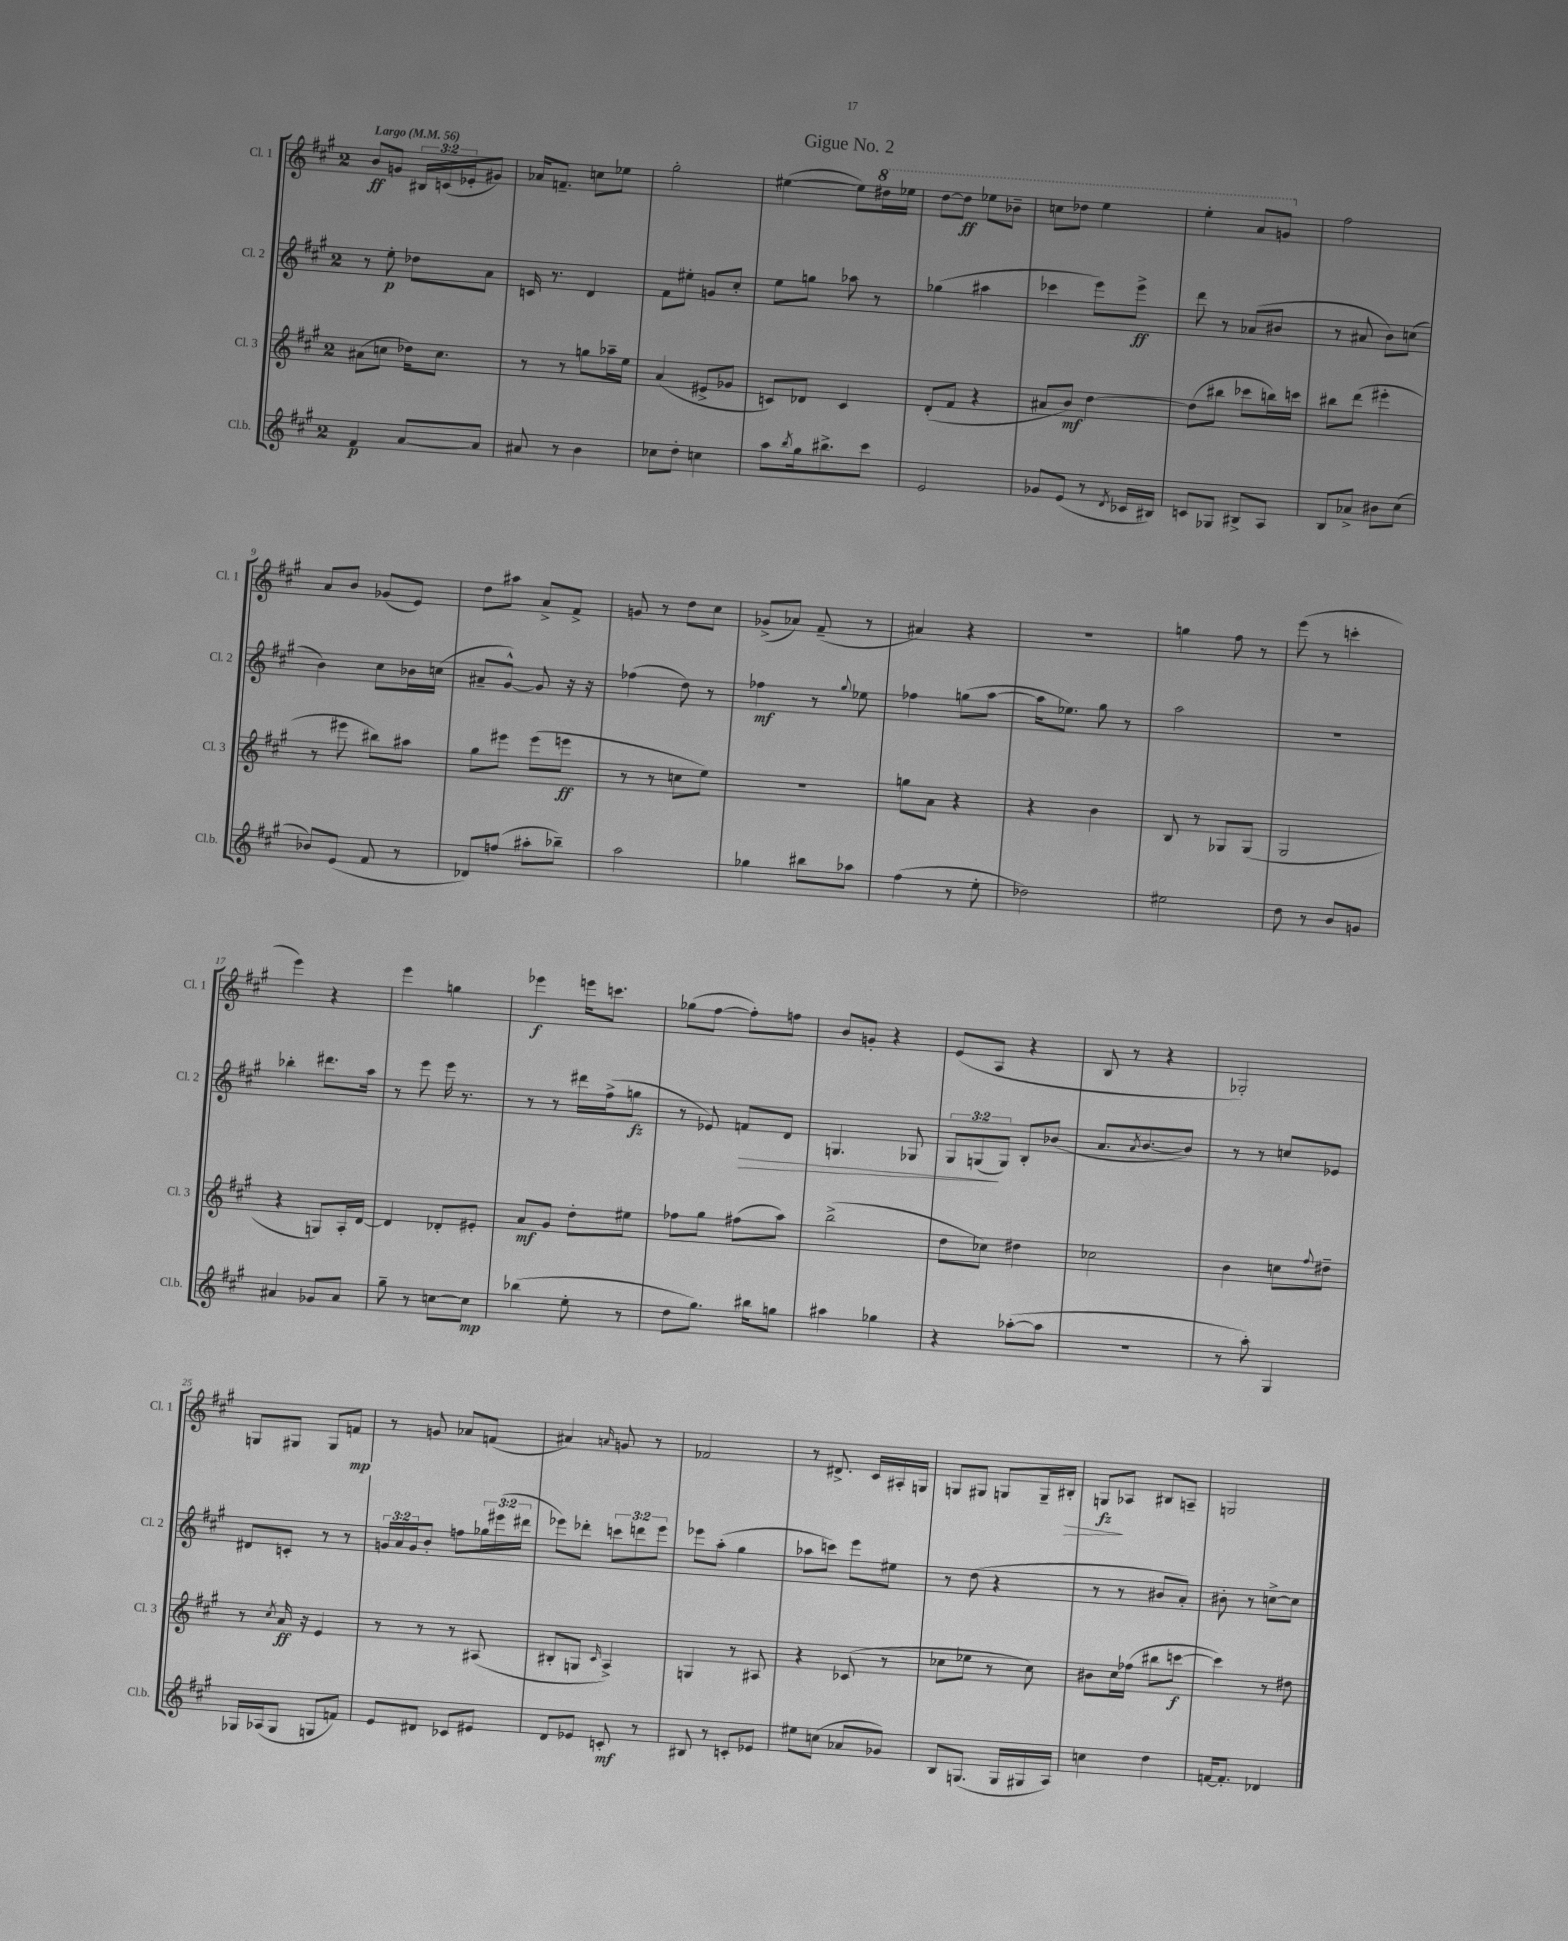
\header { title = "Gigue No. 2" }
<<
\new StaffGroup <<
\new Staff = "s0" \with { instrumentName = "Cl. 1" shortInstrumentName = "Cl. 1" } {
    \clef treble \key a \major \once \override Staff.TimeSignature.style = #'single-digit \time 2/4 \override Staff.TupletNumber.text = #tuplet-number::calc-fraction-text \tempo "Largo" 4 = 56
    b'8\ff g'8 \tuplet 3/2 { bis16 c'16( ees'16-. } gis'8) |
    aes'16 f'8.-- c''8 ees''8 |
    gis''2-. |
    eis''4~( eis''8) \ottava #1 dis'''16 ees'''16 |
    d'''8~ d'''8\ff ees'''8 bes''8-- |
    c'''8 des'''8 e'''4 |
    e'''4-. a''8 g''8 \ottava #0 |
    fis''2 |
    a'8 b'8 ges'8( e'8) |
    d''8 ais''8 a'8-> fis'8-> |
    g'8 r8 d''8 cis''8 |
    ges'8->( aes'8) fis'8--( r8 |
    ais'4) r4 |
    R2 |
    g''4 fis''8 r8 |
    e'''8( r8 c'''4-. |
    e'''4) r4 |
    e'''4 g''4 |
    ees'''4\f e'''16 c'''8. |
    ges''8( fis''8~ fis''8-.) f''8 |
    b'8 g'8-. r4 |
    e'8( a8 r4 |
    b8 r8 r4 |
    ges2-.) |
    g8 gis8 gis8 f'8\mp |
    r8 g'8 aes'8 f'8( |
    ais'4) \grace { a'16 } g'8 r8 |
    fes'2 |
    r8 dis'8.-> cis'16 ais16-. g16 |
    g8 gis8 g8 g16-- bis16-.\> |
    g8\fz\! aes8 bis8 a8-- |
    g2 \bar "|." |
}
\new Staff = "s1" \with { instrumentName = "Cl. 2" shortInstrumentName = "Cl. 2" } {
    \clef treble \key a \major \once \override Staff.TimeSignature.style = #'single-digit \time 2/4 \override Staff.TupletNumber.text = #tuplet-number::calc-fraction-text
    r8 e''8-.\p des''8 a'8 |
    c'16 r8. d'4 |
    fis'8 eis''8-. g'8 cis''8-. |
    e''8 g''8 aes''8 r8 |
    ges''4( ais''4 |
    ces'''4 e'''8) e'''8->\ff |
    d'''8 r8 aes'8( bis'8 |
    r8 ais'8 b'8) c''8( |
    b'4) cis''8 bes'16 c''16( |
    ais'8-- gis'8~-^) gis'8 r16 r16 |
    fes''4( d''8) r8 |
    fes''4\mf r8 \appoggiatura { gis''8 } ees''8 |
    fes''4 g''8( a''8~ |
    a''16 ees''8.) gis''8 r8 |
    a''2 |
    R2 |
    bes''4-. dis'''8. a''16 |
    r8 e'''8 e'''16 r8. |
    r8 r8 dis'''16 fis''16->( g''8\fz |
    r8 ees'8) f'8\> d'8 |
    g4. ges8 |
    \tuplet 3/2 { gis8 g8\!( g8) } b8-. bes'8( |
    a'8. \acciaccatura { a'8 } b'8.~ b'8) |
    r8 r8 c''8 ees'8 |
    dis'8 c'8-. r8 r8 |
    \tuplet 3/2 { g'16 a'16 g'16 } b'8-. f''8 \tuplet 3/2 { ges''16 eis'''16( dis'''16 } |
    ees'''8) des'''8-. \tuplet 3/2 { c'''8 d'''8 ees'''8 } |
    ees'''8 a''8-.( gis''4 |
    aes''8 c'''8) e'''8 eis''8 |
    r8 d''8( r4 |
    r8 r8 bis'8 a'8-.) |
    bis'8-. r8 c''8~-> c''8 \bar "|." |
}
\new Staff = "s2" \with { instrumentName = "Cl. 3" shortInstrumentName = "Cl. 3" } {
    \clef treble \key a \major \once \override Staff.TimeSignature.style = #'single-digit \time 2/4
    ais'8( c''8 des''16) c''8. |
    r8 r8 g''8 aes''16-- e''16 |
    a'4( eis'8-> ges'8 |
    c'8) des'8 c'4 |
    d'8-.( fis'8 r4 |
    ais'8 b'8\mf) d''4~ |
    d''8( bis''8 ces'''8 b''16) c'''16 |
    bis''8 d'''8( eis'''4-. |
    r8 eis'''8 bis''8) ais''8 |
    gis''8 eis'''8 eis'''8( e'''8\ff |
    r8 r8 c''8 e''8) |
    R2 |
    g''8 a'8 r4 |
    r4 b'4 |
    b8 r8 ges8 ges8( |
    gis2 |
    r4 g8) a16-. d'16~ |
    d'4 des'8-. eis'8-. |
    a'8\mf gis'8 d''8-. eis''8 |
    fes''8 gis''8 fis''8( a''8) |
    b''2->( |
    d''8 ces''8) dis''4 |
    ces''2 |
    b'4 c''8 \appoggiatura { fis''8 } dis''8-- |
    r8 \acciaccatura { cis''8 } a'16\ff r16 e'4 |
    r8 r8 r8 ais8( |
    bis8-. g8 \grace { cis'16 } a4->) |
    g4 r8 ais8 |
    r4 ces'8( r8 |
    ces''8 ees''8 r8 ces''8) |
    bis'8 cis''16 fes''16( bis''8 c'''8~\f |
    c'''4) r8 dis''8 \bar "|." |
}
\new Staff = "s3" \with { instrumentName = "Cl.b." shortInstrumentName = "Cl.b." } {
    \clef treble \key a \major \once \override Staff.TimeSignature.style = #'single-digit \time 2/4
    fis'4\p a'8~ a'8 |
    ais'8 r8 b'4 |
    ces''8 d''8-. c''4 |
    a''8 \acciaccatura { b''8 } gis''16 bis''8.-> cis'''8 |
    e'2 |
    ges'8 e'8( r8 \acciaccatura { d'8 } ces'16 bis16) |
    c'8 ges8 bis8-> a8 |
    b8 aes'8-> bis'8 cis''8( |
    bes'8) e'8( fis'8 r8 |
    des'8) f''8( ais''8-. bes''8--) |
    a''2 |
    ges''4 bis''8 aes''8 |
    fis''4( r8 e''8-. |
    des''2) |
    eis''2 |
    d''8 r8 b'8 g'8 |
    ais'4 ges'8 ais'8 |
    gis''8-- r8 c''8~ c''8\mp |
    bes''4( e''8-. r8 |
    d''8 gis''8.) bis''16 g''8 |
    ais''4 ges''4 |
    r4 aes''8~-.( aes''8 |
    R2 |
    r8 a''8-.) gis4 |
    ges16 aes16( ges8 g8 f'8) |
    e'8 dis'8 ces'8 eis'8 |
    d'8 ees'8 c'8-.\mf r8 |
    bis8 r8 c'8-. ees'8 |
    eis''8 c''8( aes'8 ges'8) |
    b8 g8.( g16 gis16 a16) |
    c''4 d''4 |
    f'16~ f'8.-. des'4 \bar "|." |
}
>>
>>
